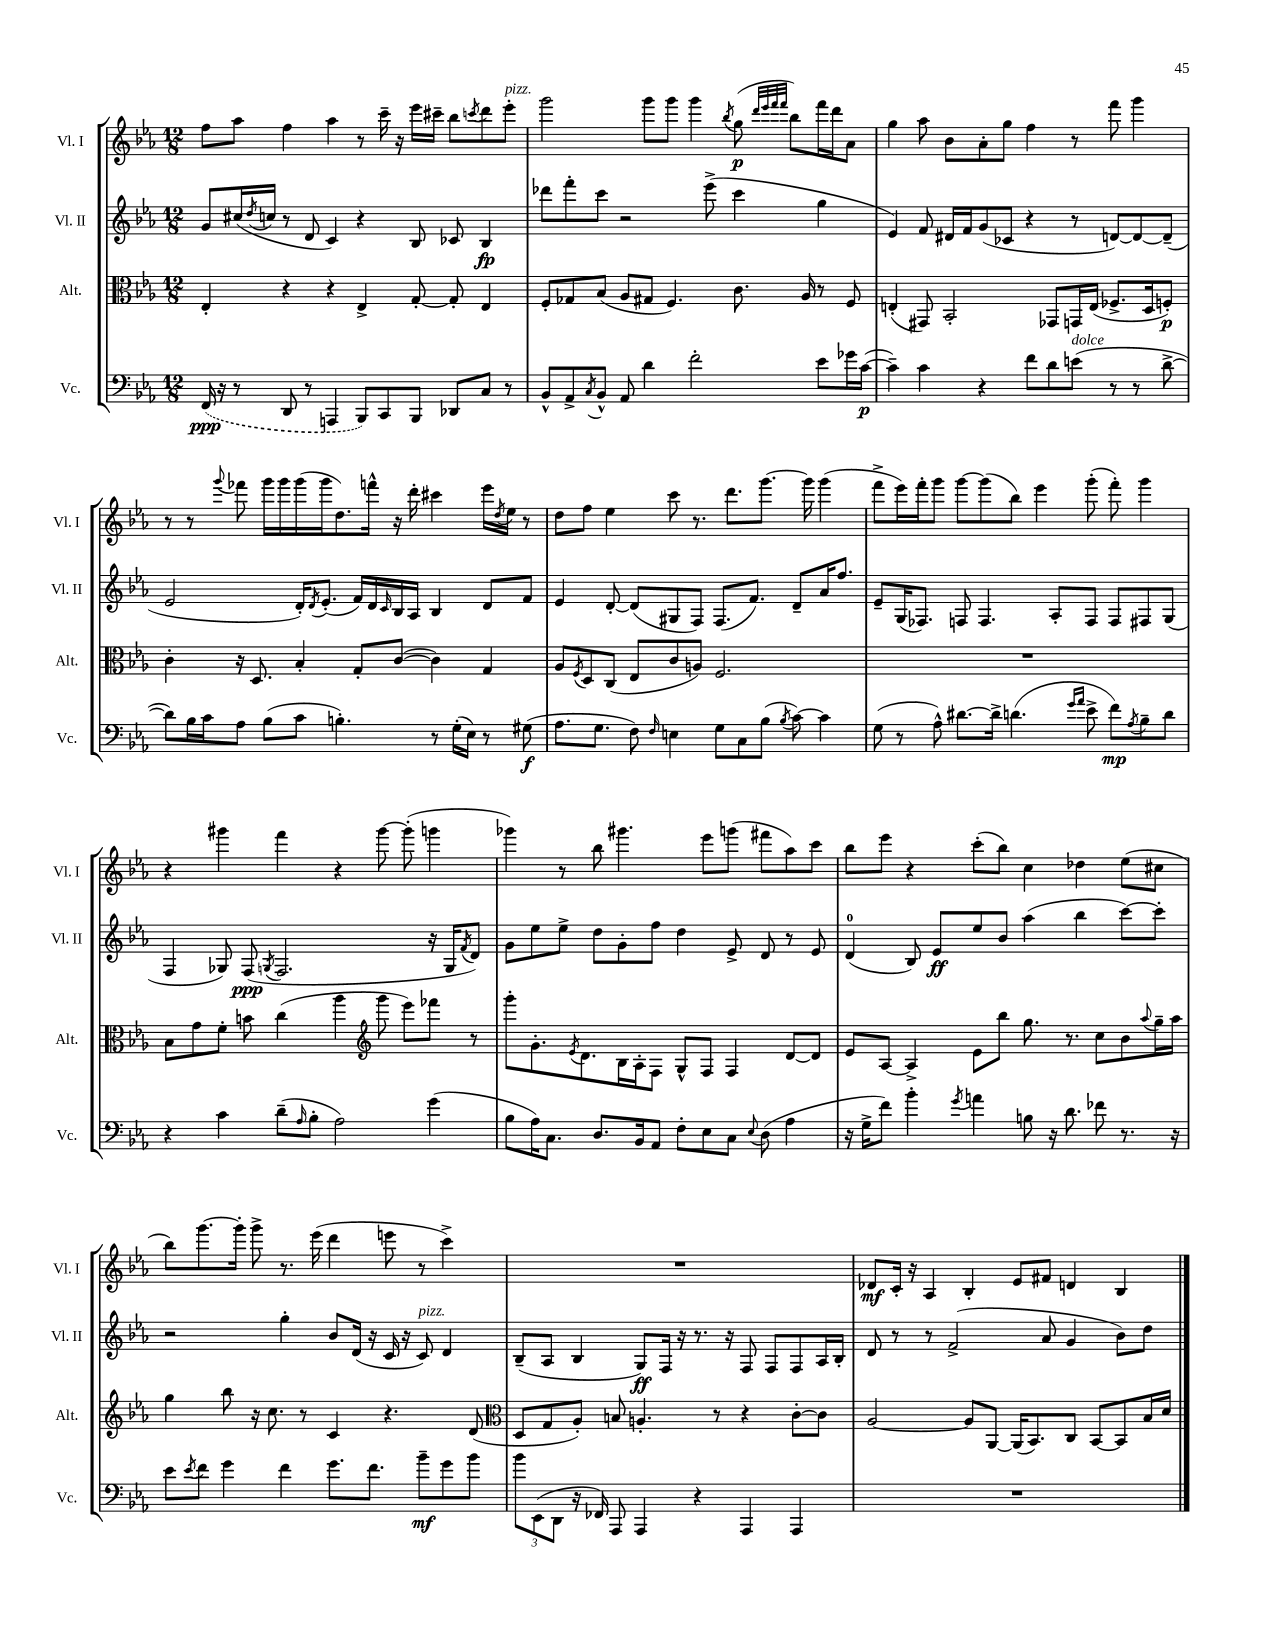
<<
\new StaffGroup <<
\new Staff = "s0" \with { instrumentName = "Vl. I" shortInstrumentName = "Vl. I" } {
    \clef treble \key ees \major \numericTimeSignature \time 12/8
    f''8 aes''8 f''4 aes''4 r8 c'''16-- r16 ees'''16 cis'''16-- bes''8 \acciaccatura { c'''8 } d'''8 ees'''8-.^\markup { \italic "pizz." } |
    g'''2 g'''8 g'''8 g'''4 \acciaccatura { bes''8 } g''8\p( \grace { d'''32 ees'''32 f'''32 f'''32 } bes''8) f'''16 d'''16 aes'8 |
    g''4 aes''8 bes'8 aes'8-. g''8 f''4 r8 f'''8 g'''4 |
    r8 r8 \appoggiatura { g'''8 } fes'''8 g'''16 g'''16 g'''16( g'''16 d''8.) f'''16-^ r16 d'''16-. cis'''4 ees'''16 \acciaccatura { d''8 } ees''16 r8 |
    d''8 f''8 ees''4 c'''8 r8. d'''8. g'''8.~ g'''16 g'''4( |
    f'''8-> ees'''16) f'''16-. g'''8 g'''8~ g'''8( bes''8) ees'''4 g'''8-.( f'''8-.) g'''4 |
    r4 gis'''4 f'''4 r4 gis'''8~ gis'''8-.( g'''4 |
    ges'''4) r8 bes''8 gis'''4. ees'''8 g'''8( fis'''8 aes''8) c'''8 |
    bes''8 ees'''8 r4 c'''8-.( bes''8) c''4 des''4 ees''8( cis''8 |
    bes''8) g'''8.~ g'''16-. g'''8-> r8. ees'''16( d'''4 e'''8 r8 c'''4->) |
    R1. |
    des'8\mf c'16-. r16 aes4 bes4-. ees'8 fis'8 d'4 bes4 \bar "|." |
}
\new Staff = "s1" \with { instrumentName = "Vl. II" shortInstrumentName = "Vl. II" } {
    \clef treble \key ees \major \numericTimeSignature \time 12/8
    g'8 cis''16( \acciaccatura { d''8 } c''16 r8 d'8 c'4) r4 bes8 ces'8 bes4\fp |
    des'''8 f'''8-. c'''8 r2 ees'''8->( c'''4 g''4 |
    ees'4) f'8 dis'16 f'16 g'8( ces'8 r4 r8 d'8~) d'8~ d'8--( |
    ees'2 d'16-.) \acciaccatura { d'8 } ees'8.-.( f'16) d'16 \grace { c'16 } bes16 aes16 bes4 d'8 f'8 |
    ees'4 d'8~-. d'8( gis8 f8) f8.( f'8.) d'8-- aes'16 f''8. |
    ees'8-- g16( fes8.) f8 f4. aes8-. f8 f8 fis8 g8( |
    f4 ges8) f8\ppp( \acciaccatura { g8 } f2. r16 g16 \acciaccatura { f'8 } d'8) |
    g'8 ees''8 ees''8-> d''8 g'8-. f''8 d''4 ees'8-> d'8 r8 ees'8 |
    d'4-0( bes8) ees'8\ff ees''8 bes'8 aes''4( bes''4 c'''8~) c'''8-. |
    r2 g''4-. bes'8 d'16( r16 c'16 r16 c'8^\markup { \italic "pizz." }) d'4 |
    bes8--( aes8 bes4 g8\ff) f16 r16 r8. r16 f8 f8 f8 aes16 bes16-. |
    d'8 r8 r8 f'2->( aes'8 g'4 bes'8) d''8 \bar "|." |
}
\new Staff = "s2" \with { instrumentName = "Alt." shortInstrumentName = "Alt." } {
    \clef alto \key ees \major \numericTimeSignature \time 12/8
    ees4-. r4 r4 ees4-> g8~-. g8-. ees4 |
    f8-. ges8 bes8( aes8 gis8 f4.) c'8. aes16 r8 f8 |
    e4-.( gis,8) bes,2-. ges,8 g,16 e16( fes8.-> d16 f8-.\p) |
    c'4-. r16 d8. bes4-. g8-. c'8~( c'4) g4 |
    aes8 \acciaccatura { f8 } d8 c8( ees8 c'8 a8) f2. |
    R1. |
    bes8 g'8 f'8-. b'8 c''4( aes''4 \clef treble g'''8 ees'''8) fes'''8 r8 |
    g'''8-. g'8.-. \acciaccatura { ees'8 } d'8. bes16 aes16-. f8 g8-^ f8 f4 d'8~ d'8 |
    ees'8 aes8~ aes4-> ees'8 bes''8 g''8. r8. c''8 bes'8 \appoggiatura { aes''8 } g''16-- aes''16 |
    g''4 bes''8 r16 c''8. r8 c'4 r4. d'8( |
    \clef alto d8 g8 aes8-.) b8 a4.-. r8 r4 c'8~-. c'8 |
    aes2~ aes8 aes,8~ aes,16( bes,8.) c8 bes,8~ bes,8 bes16 d'16 \bar "|." |
}
\new Staff = "s3" \with { instrumentName = "Vc." shortInstrumentName = "Vc." } {
    \clef bass \key ees \major \numericTimeSignature \time 12/8
    \once \slurDashed f,16\ppp( r16 r8 d,8 r8 a,,4 bes,,8) c,8 bes,,8 des,8 c8 r8 |
    bes,8-^ aes,8-> \acciaccatura { c8 } bes,8-^ aes,8 d'4 f'2-. ees'8 ges'16 c'16~\p( |
    c'4--) c'4 r4 f'8 d'8 e'8^\markup { \italic "dolce" }( r8 r8 d'8~-> |
    d'8) bes16 c'16 aes8 bes8( c'8 b4.-.) r8 g16-.( ees16) r8 gis8\f( |
    aes8. g8. f8) \grace { f16 } e4 g8 c8 bes8( \acciaccatura { bes8 } c'8~) c'4 |
    g8( r8 aes8-^) dis'8.~ dis'16-> d'4.( \grace { g'16 aes'16 } ees'8-> f'8\mp) \acciaccatura { aes8 } bes8-- d'8 |
    r4 c'4 d'8--( \grace { aes16 } bes8-. aes2) g'4( |
    bes8 aes16) c8. d8. bes,16 aes,8 f8-. ees8 c8 \appoggiatura { ees8 } d8( aes4 |
    r16 g16-> f'8) bes'4-. \acciaccatura { g'8 } a'4 b8 r16 d'8. fes'8 r8. r16 |
    ees'8 \acciaccatura { ees'8 } f'8 g'4 f'4 g'8. f'8. bes'8--\mf g'8 bes'8 |
    \tuplet 3/2 { bes'8 ees,8( d,8 } r16 fes,16) aes,,8 aes,,4 r4 aes,,4 aes,,4 |
    R1. \bar "|." |
}
>>
>>
\layout { \context { \Score \remove "Bar_number_engraver" } }
